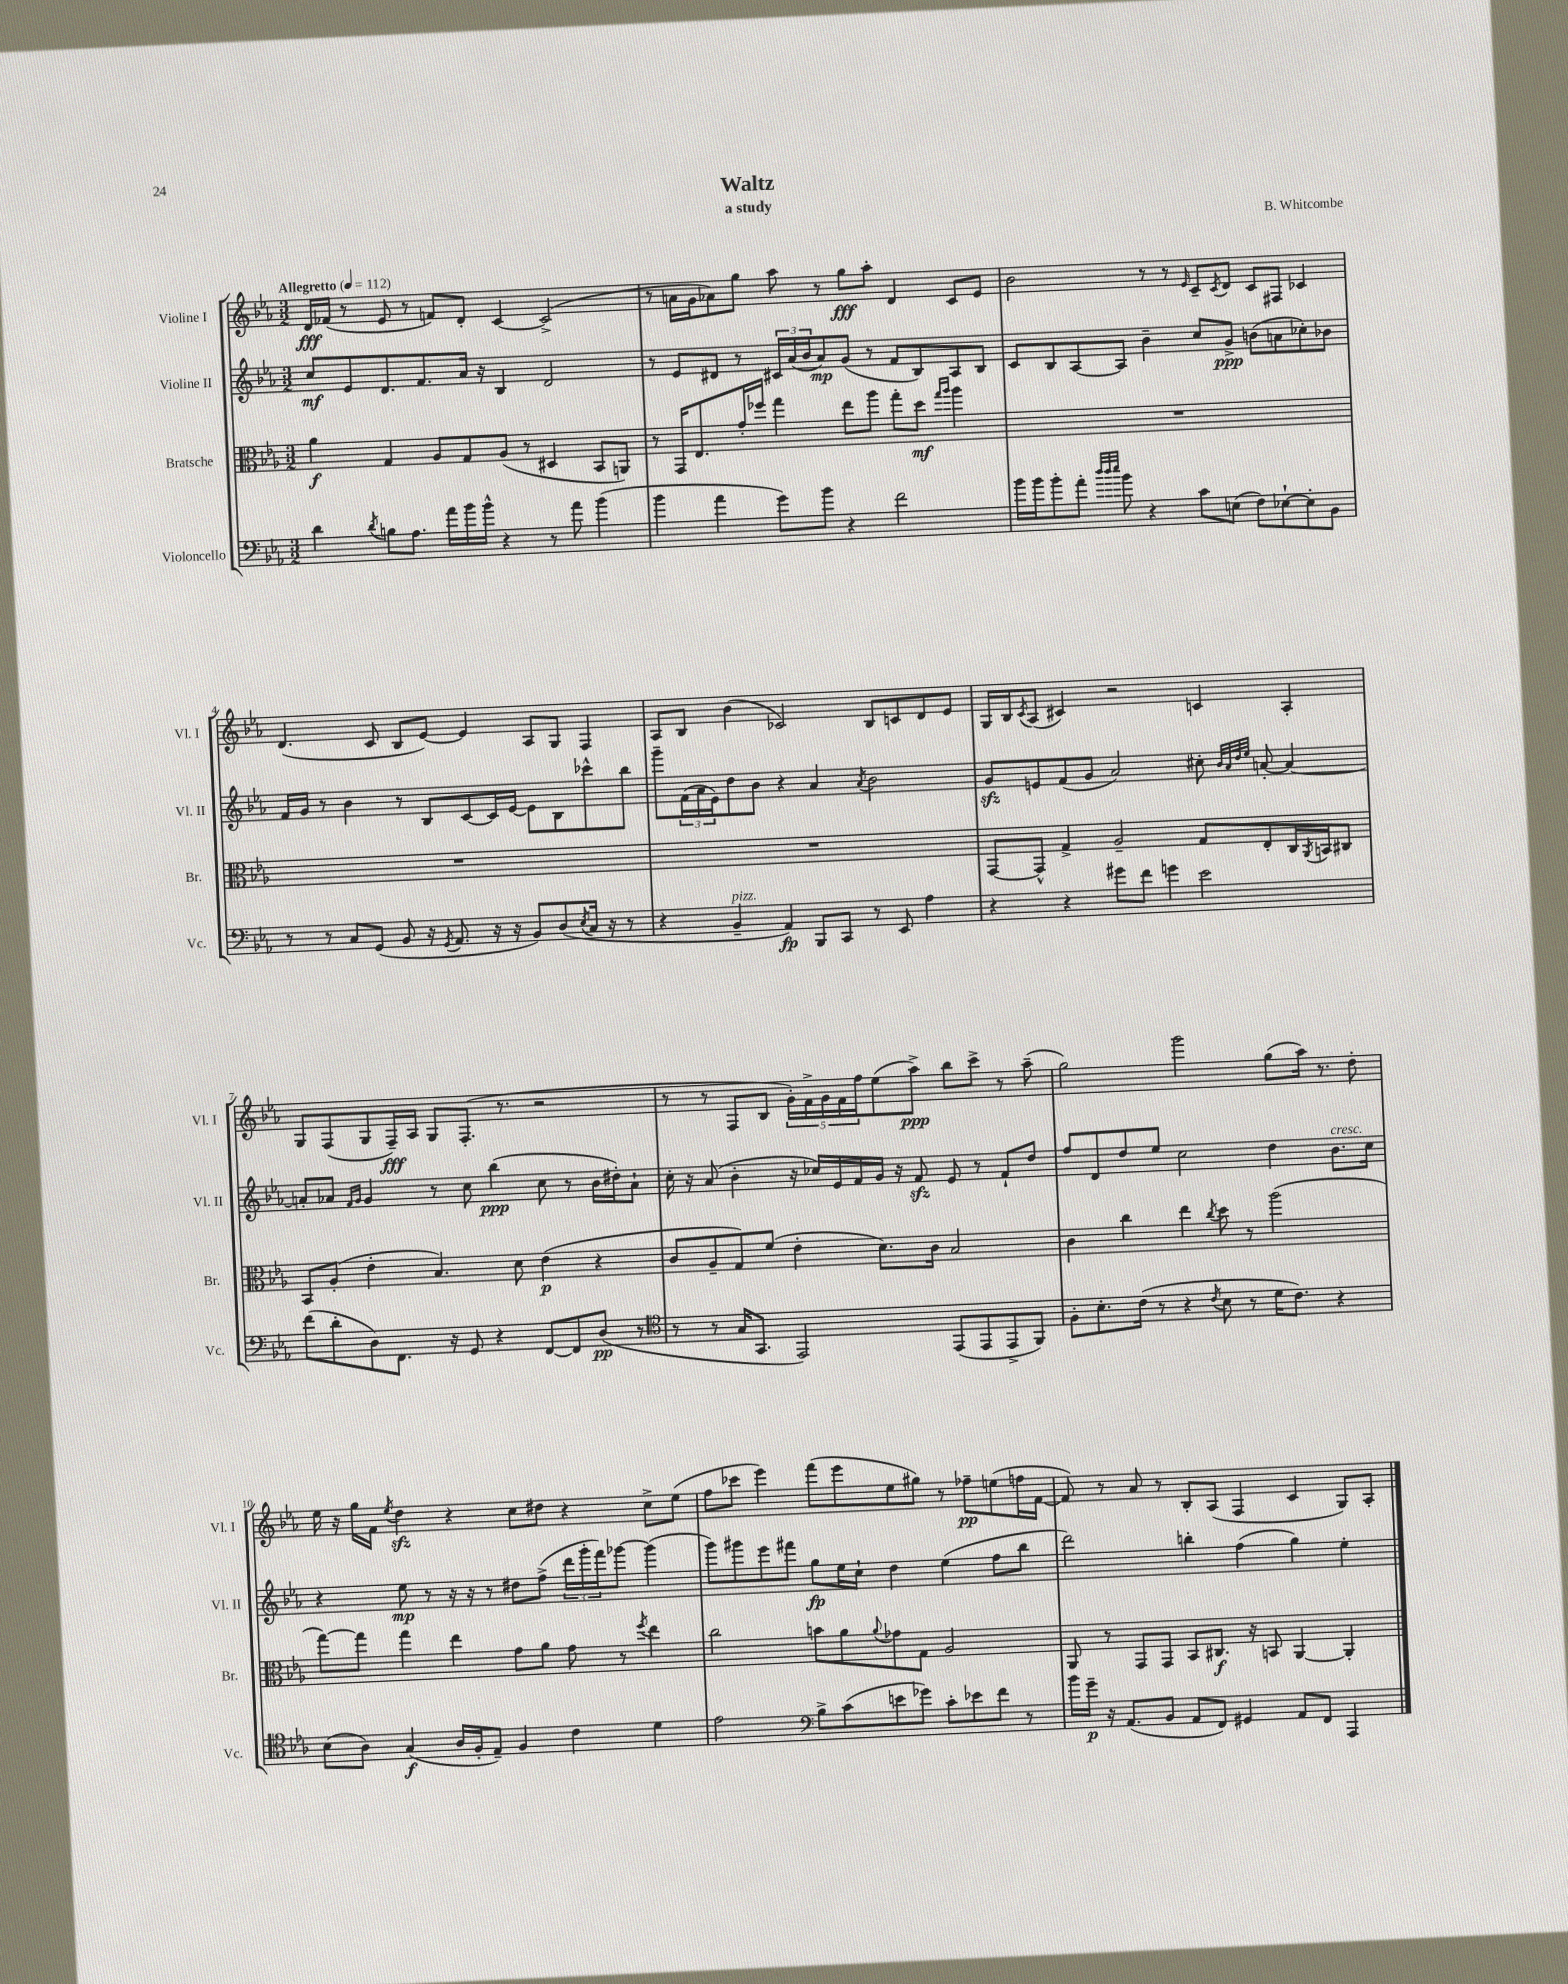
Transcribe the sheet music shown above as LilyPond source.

\header { title = "Waltz" composer = "B. Whitcombe" subtitle = "a study" }
<<
\new StaffGroup <<
\new Staff = "s0" \with { instrumentName = "Violine I" shortInstrumentName = "Vl. I" } {
    \clef treble \key ees \major \numericTimeSignature \time 3/2 \tempo "Allegretto" 4 = 112
    d'16\fff fes'16( r8 ees'8 r8 f'8) d'8-. c'4~ c'2->( |
    r8 a'16 g'16 aes'8) g''8 aes''8 r8 g''8\fff aes''8-. d'4 c'8 ees'8 |
    bes'2 r8 r8 \grace { ees'16 } c'8-- \acciaccatura { c'8 } d'8 c'8 fis8 ces'4 |
    d'4.( c'8 bes8 ees'8~) ees'4 aes8 g8 f4 |
    aes8 bes8 bes'4( ces'2) bes8 c'8 d'8 ees'8 |
    g16 bes16 \acciaccatura { c'8 } aes8( cis'4) r2 c'4 aes4-. |
    g8 f8( g8 f16--\fff) aes16 g8 f8.-.( r8. r2 |
    r8 r8 f8 bes8 \tuplet 5/4 { g'16-.) f'16-> g'16 f'16 f''16 } ees''8( aes''8->\ppp) bes''8 c'''8-> r8 aes''8--( |
    g''2) g'''2 g''8( aes''16) r8. d''8-. |
    ees''16 r16 g''16 f'16 \acciaccatura { ees''8 } d''4\sfz r4 c''8 dis''8 r4 c''8-> ees''8( |
    f''8 ces'''8 ees'''4) f'''8( ees'''8 ees''8 gis''8) r8 fes''8--\pp e''8( f''16 f'16~ |
    f'8) r8 aes'8 r8 bes8-. aes8( f4 c'4 g8) aes8-. \bar "|." |
}
\new Staff = "s1" \with { instrumentName = "Violine II" shortInstrumentName = "Vl. II" } {
    \clef treble \key ees \major \numericTimeSignature \time 3/2
    c''8\mf ees'8 d'8. f'8. aes'16 r16 bes4 d'2 |
    r8 ees'8 dis'8 r8 \tuplet 3/2 { cis'16 aes'16( bes'16 } aes'8\mp) g'8( r8 f'8 bes8) aes8 bes8 |
    c'8 bes8 aes8~ aes8 bes'4-- c''8 g'8->\ppp b'8( a'8 ces''8-.) bes'8 |
    f'16 g'16 r8 bes'4 r8 bes8 c'8~ c'16 ees'16~ ees'8 bes8 ces'''8-^ bes''8 |
    g'''8-- \tuplet 3/2 { f'16( aes'16 ees'16) } d''8 bes'8 r4 aes'4 \acciaccatura { aes'8 } bes'2 |
    g'8\sfz e'8 f'8( g'8 aes'2) cis''8-. \grace { bes'32 aes'32 d''32 ees''32 } a'8~-. a'4~ |
    a'8-. aes'8 \grace { f'16 g'16 } g'4 r8 c''8 bes''4\ppp( c''8 r8 bes'16 dis''16-.) aes'8-! |
    c''16-. r16 aes'8( bes'4-. r16 ces''16) ees'16 f'16 g'16 r16 f'8\sfz ees'8 r8 f'8-! d''8 |
    f''8 d'8 d''8 ees''8 c''2 d''4 bes'8.^\markup { \italic "cresc." } c''16 |
    r4 ees''8\mp r8 r16 r16 r8 dis''8 f''8->( \tuplet 3/2 { d'''16 g'''16-. f'''16) } ges'''8~ ges'''4( |
    g'''8) gis'''8 ees'''8 fis'''8 g''8\fp ees''16 c''16-! d''4 ees''4( f''8 bes''8 |
    d'''2) b''4-. f''4( g''4) ees''4-. \bar "|." |
}
\new Staff = "s2" \with { instrumentName = "Bratsche" shortInstrumentName = "Br." } {
    \clef alto \key ees \major \numericTimeSignature \time 3/2
    aes'4\f g4 aes8 g8 aes8( r8 dis4 bes,8 a,8) |
    r8 g,16 ees8. g'16-. fes''16 g''4 ees''8 aes''8 g''8-. d''8\mf \grace { g''16 aes''16 } aes''4 |
    R1. |
    R1. |
    R1. |
    g,8~ g,8-^ g4-> aes2-- g8 ees8-. c16 \acciaccatura { aes,8 } b,16 cis8 |
    bes,8 aes8-.( ees'4-. bes4.) d'8 ees'4\p( r4 |
    c'8 aes8-- g8) f'8( ees'4-. d'8.) c'16 bes2 |
    c'4 c''4 ees''4 \acciaccatura { c''8 } d''8 r8 aes''2( |
    g''8~) g''8 g''4 ees''4 g'8 aes'8 g'8 r8 \acciaccatura { f''8 } ees''4 |
    c''2 b'8 aes'8 \appoggiatura { aes'8 } ges'8 g8 aes2 |
    aes,8 r8 g,8 g,8 bes,8 cis8.\f r16 b,8 aes,4~ aes,4-. \bar "|." |
}
\new Staff = "s3" \with { instrumentName = "Violoncello" shortInstrumentName = "Vc." } {
    \clef bass \key ees \major \numericTimeSignature \time 3/2
    d'4 \acciaccatura { d'8 } b8 aes8. aes'16 bes'16 bes'16-^ r4 r8 aes'8 bes'4( |
    bes'4 aes'4 g'8) bes'8 r4 f'2 |
    bes'16 bes'16 bes'8-. aes'8-. \grace { d''32 d''32 ees''32 } bes'8 r4 c'8 e8( f8) ees8~-! ees8-. bes,8 |
    r8 r8 c8 g,8( bes,8 r16 \acciaccatura { g,8 } aes,8. r16 r16 bes,8) d8( \acciaccatura { ees8 } c16 r16 r8 |
    r4 bes,4--^\markup { \italic "pizz." } aes,4\fp) bes,,8 c,8 r8 ees,8 aes4 |
    r4 r4 gis'8 f'8 g'4 ees'2 |
    f'8( d'8-. d8) f,8. r16 g,8 r4 f,8~ f,8 d8\pp( r8 |
    \clef tenor r8 r8 g16 g,8. ees,2) ees,8( ees,8 ees,8-> f,8) |
    f8-. bes8.-. c'16( r8 r4 \acciaccatura { c'8 } bes8 r8 d'16 c'8.) r4 |
    bes8( aes8) g4\f( aes16 f16-. ees8--) f4 c'4 d'4 |
    ees'2 \clef bass bes8-> c'8( e'8 ges'8) c'8-. ees'8 f'8 r8 |
    bes'16 g'16--\p r16 aes,8.( bes,8 aes,8 f,8) gis,4 aes,8 f,8 aes,,4 \bar "|." |
}
>>
>>
